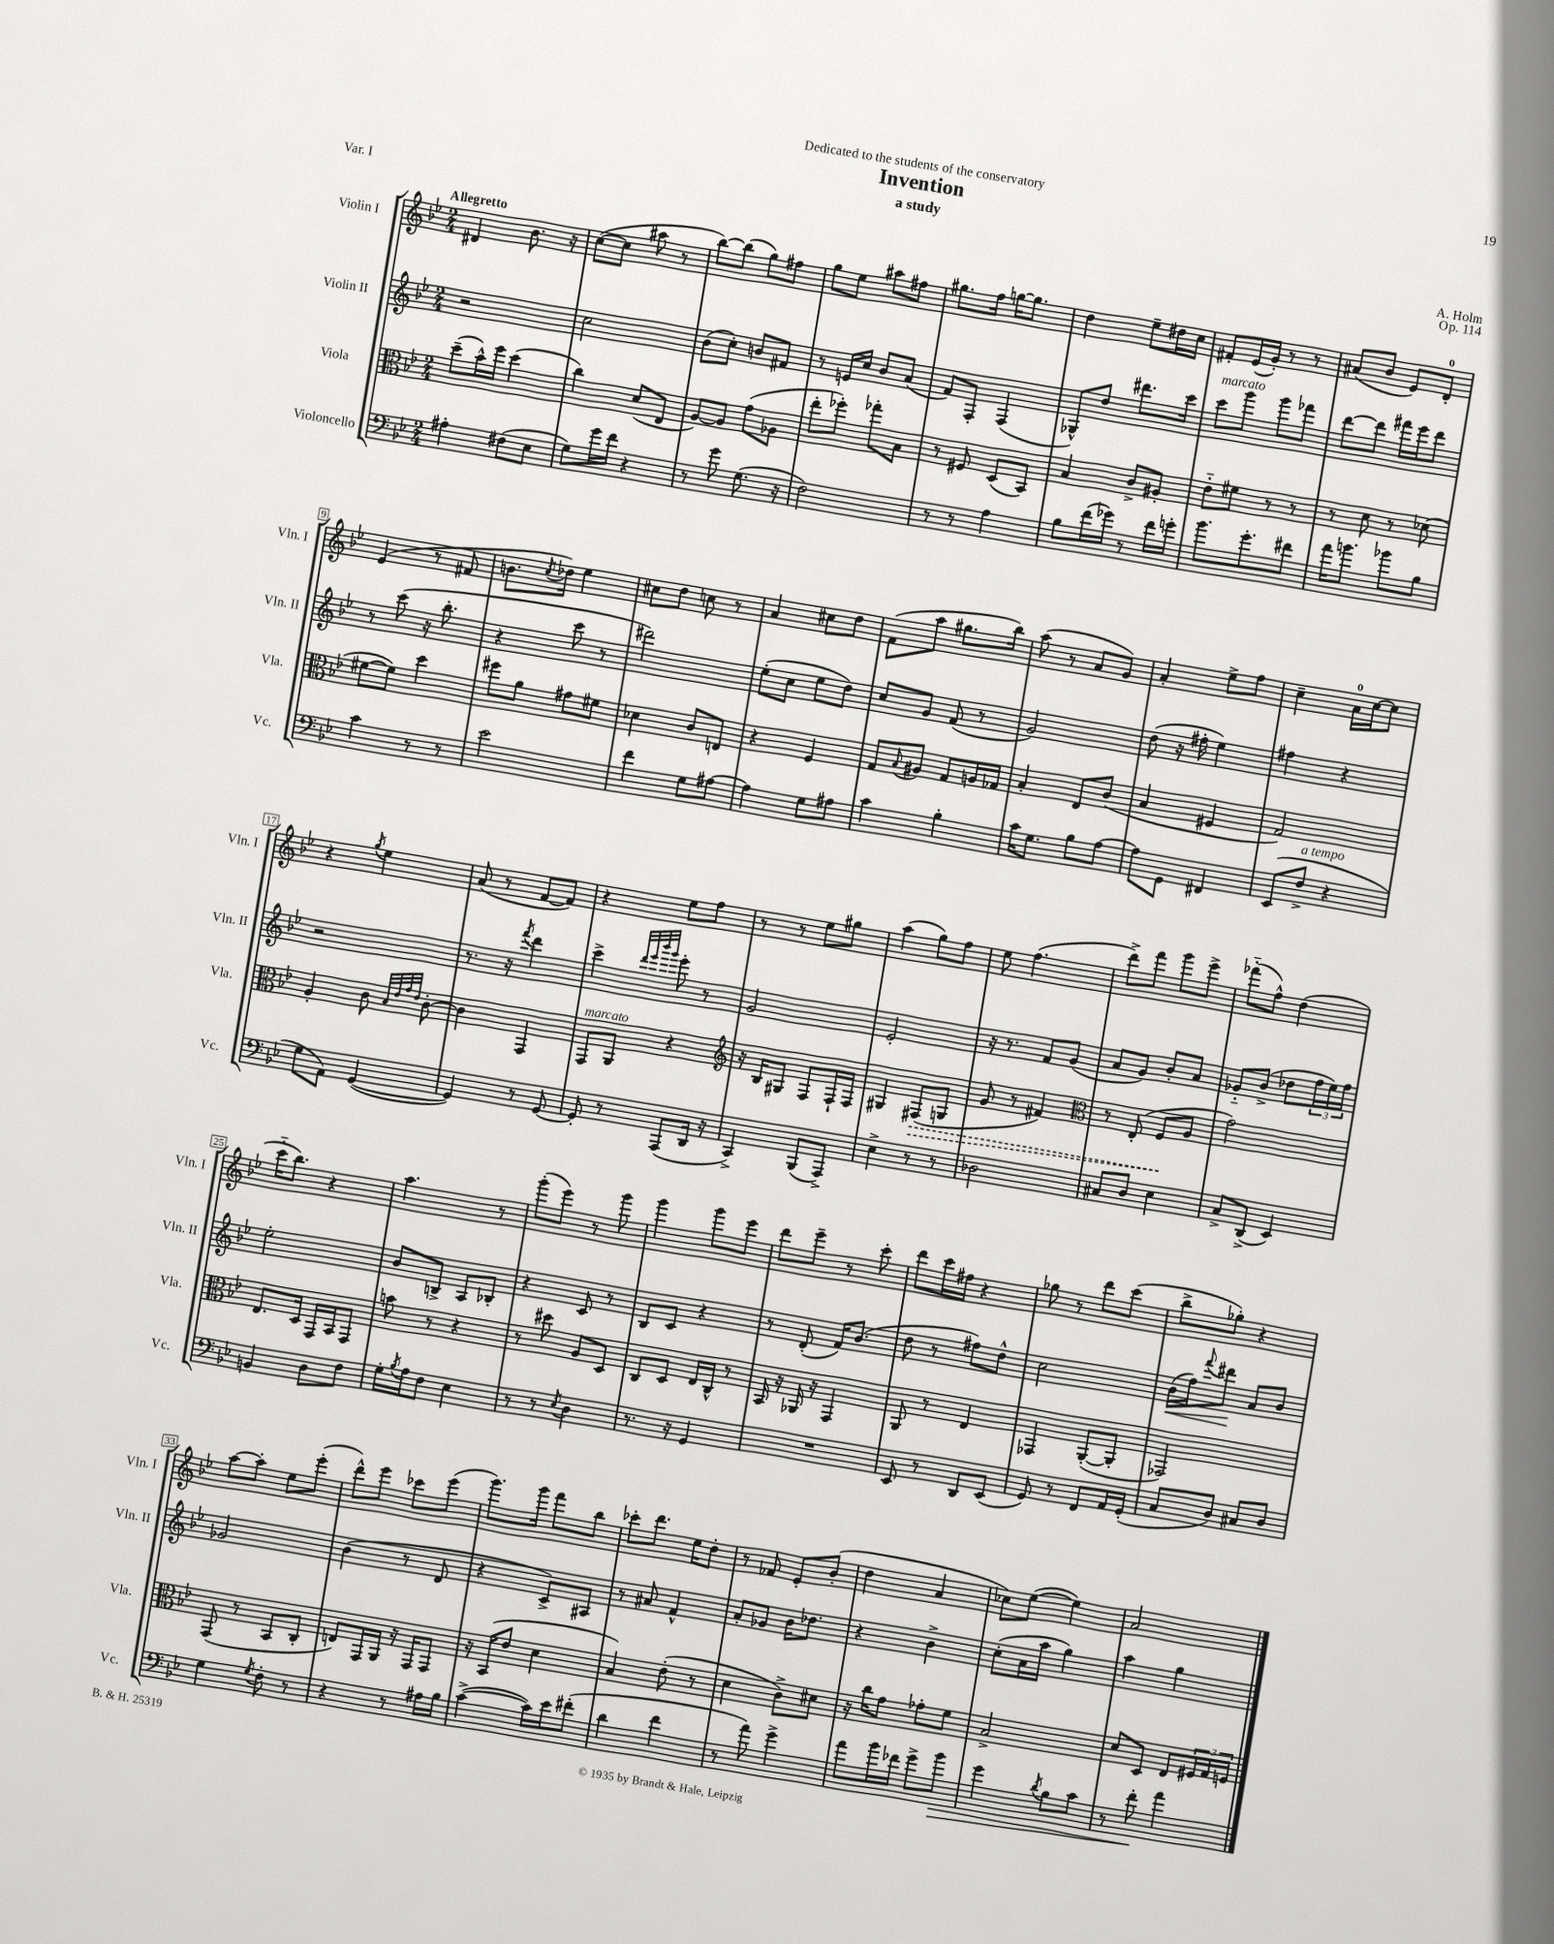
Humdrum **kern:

**kern	**kern	**kern	**kern
*staff4	*staff3	*staff2	*staff1
*clefF4	*clefC3	*clefG2	*clefG2
*k[b-e-]	*k[b-e-]	*k[b-e-]	*k[b-e-]
*M2/4	*M2/4	*M2/4	*M2/4
4A#'	(8dd~	2r	4d#
.	16b-^^)	.	.
.	16ff	.	.
(8F#	(4dd	.	8.b-
8E-	.	.	.
.	.	.	16r
=	=	=	=
8G)	4cc)	2cc	([8cc
16g	.	.	8cc]
16f	.	.	.
4r	(8d	.	8aa#
.	8E-	.	8r
=	=	=	=
8r	[8A)	(8b-	[8bb-)
8g	8A]	8cc')	(8bb-]
(8.G	(8g	8b	8gg)
.	8A-	8f#	8ff#
16r	.	.	.
=	=	=	=
2F)	8ee-'	8r	8gg
.	8ff-')	16e	8ee-
.	.	16cc	.
.	8gg-'	8b-	8aa#
.	8B-	(8a	8ff#
=	=	=	=
8r	8r	8f)	8.gg#
8r	8F#	8F'	.
.	.	.	16ff
4A	(8D	(4F	[16gg
.	.	.	8.gg]
.	8BB-)	.	.
=	=	=	=
8B-	4B-	8G-^^)	4dd
(16f	.	8dd	.
16g-)	.	.	.
8r	8c^	8.ddd#	8ee-~
16f	8A#'	.	16dd#
16g'	.	16ccc	16cc
=	=	=	=
8.b-	8e-'~	8ccc	8f#'
.	8f#	8ggg	(16e-
8.g'	.	.	16g')
.	8r	8ggg	8r
8f#	8r	8fff-	8r
=	=	=	=
16a	8r	[8ddd	(8a#
8.b	.	.	.
.	8d	8ddd]	8b-
8b-	8r	16fff#	8e-)
.	.	16eee-	.
8B-	(8d-	8ddd	8d'
=	=	=	=
4c	[8f#	8r	(4e-
.	8f#])	(8ccc	.
8r	4dd	16r	8r
.	.	8.bb-'	.
8r	.	.	8f#
=	=	=	=
2e-	8ff#	4r	8.b
.	8a	.	.
.	.	.	8qcc
.	.	.	16dd-)
.	8g#	8ccc	4ee-
.	8f#	8r	.
=	=	=	=
4f	4d-	2ddd#)	8cc#
.	.	.	8dd
8G	8c	.	8cc
[8A#	8E	.	8r
=	=	=	=
4A#]	4r	(8ee-'	4a
.	.	8cc	.
8G	4F	8ee-	8cc#
8A#	.	8dd)	8dd
=	=	=	=
4c	8G	8cc	(8f
.	8qqB-	.	.
.	8A#	8g	8aa
4B-'	8G	(8f	8.gg#
.	16A	8r	.
.	16G-	.	16bb-)
=	=	=	=
16c	4B-'	2g)	(8aa
8.G	.	.	.
.	.	.	8r
8B-	8E-	.	8a
[8A	(8c	.	8g)
=	=	=	=
8A]	4B-	(8dd	4a'
8GG	.	16r	.
.	.	16ff#'	.
4FF#	4F#	4ee-)	8ee-^
.	.	.	8ff
=	=	=	=
(8EE-	2G)	4ff#	4cc~
8F^	.	.	.
4r	.	4r	16a
.	.	.	[16cc
.	.	.	8cc]
=	=	=	=
8G	4A'	2r	4r
8AA)	.	.	.
.	.	.	8qgg
([4GG	8c	.	4ee-
.	32qqB-	.	.
.	32qqe-	.	.
.	32qqg	.	.
.	32qqe-	.	.
.	[8c'	.	.
=	=	=	=
4GG])	4c]	8.r	(8a
.	.	.	8r
.	.	16r	.
.	.	8qfff	.
8r	4GG	4ddd	[8f
[8GG	.	.	8f])
=	=	=	=
8GG']	8GG	4ccc^	4r
8r	8AA	.	.
.	.	32qqddd	.
.	.	32qqeee-	.
.	.	32qqbbb-	.
.	.	32qqggg	.
(8AAA	4r	8eee-'	8ee-
16DD	.	8r	8ff
16r	.	.	.
=	=	=	=
*	*clefG2	*	*
4CC^)	16r	2g	8r
.	16B-	.	.
.	8G#	.	8r
(8BBB-	8F	.	8ee-
8AAA^)	16F`	.	8gg#
.	16F	.	.
=	=	=	=
4E-^	4G#	2e-'	(4aa
8r	(8F#	.	8gg)
8r	8G	.	8ff
=	=	=	=
2D-	8g	16r	8ee-
.	.	8.r	.
.	8r	.	(4.ff
.	4f#)	8f	.
.	.	(8g	.
=	=	=	=
*	*clefC3	*	*
8C#	8r	8a	8ddd^)
8D	(8E-'	8g)	8fff
4E-	8F	8b-'	8ggg
.	8A	8a	8eee-^
=	=	=	=
8C^	2g)	8g-'~	(8fff-'~
(8DD^	.	(8b-^	8ff^^)
4EE-)	.	8dd-	(4dd
.	.	24ff	.
.	.	24ee-)	.
.	.	24ff	.
=	=	=	=
4BB	8.E-	2ee-'	16ccc'~
.	.	.	8.bb-)
.	16D	.	.
8D	16GG	.	4r
.	16BB-	.	.
8F	8GG	.	.
=	=	=	=
16G'	8b	8b-	4.aa
8qB-	.	.	.
16A	.	.	.
8F	8r	8B^	.
4E-	4r	8A	.
.	.	8B-'	8r
=	=	=	=
8r	8r	4r	(8ggg'
8r	8dd#	.	8eee-)
8qE-	.	.	.
4D	8A	8c	8r
.	8D	8r	8ggg
=	=	=	=
8.r	8C	8B-	4ggg
.	8D	8c	.
16r	.	.	.
4GG	16E-	4r	8ggg
.	16C^^	.	.
.	8r	.	8eee-
=	=	=	=
2r	16BB-	8r	8ddd
.	16r	.	.
.	16AA-	(8d'	8eee-~
.	16r	.	.
.	4GG	16f)	8r
.	.	(8.b-	.
.	.	.	8ccc'
=	=	=	=
8EE-	8AA	8dd	8ddd
8r	8r	8r	16ccc
.	.	.	16ff#
8DD	4E-	8ff#)	4r
(8EE-	.	8dd^^	.
=	=	=	=
8GG)	4GG-	2cc	8gg-
8r	.	.	8r
8FF	([8AA'	.	8ddd
16AA	8AA']	.	(8ccc
(16GG'	.	.	.
=	=	=	=
8C	2GG-)	(16b-	8bb-^
.	.	16ff)	.
.	.	8qqfff	.
8D)	.	8ddd#	8gg-')
8C#	.	8a	4r
8D	.	8b-	.
=	=	=	=
4G	(8GG	2g-	[8aa
.	8r	.	8aa']
8qG	.	.	.
8F'	8BB-	.	8ee-
8r	8C'	.	(8eee-'
=	=	=	=
4r	8E)	(4b-	8ddd^^)
.	16GG	.	8eee-
.	16AA	.	.
8r	16r	8r	8ccc-
.	16GG	.	.
16A#	8GG	8d	(8eee-
16B-	.	.	.
=	=	=	=
([4c^	16r	4r	8.ggg)
.	(16BB-	.	.
.	8e-	.	.
.	.	.	16ggg
16c])	4d	8c^)	8fff
16e-	.	.	.
(8f#'	.	8A#	8bb-
=	=	=	=
4d	4B-)	8r	8ccc-'
.	.	8a#	8.ddd
4f	(8e-'	4f^^	.
.	.	.	16ee-
.	8r	.	8dd'
=	=	=	=
8r	4d	8a'	8r
8a)	.	8g-	8f-
4g^	8c^)	16b-	8e-'
.	.	8.dd-	.
.	8d#	.	(8b-'
=	=	=	=
8a	16r	4r	4dd
.	16cc	.	.
16b-	8g	.	.
16f-	.	.	.
8g^	8g-'	4b-^	4a
8b-	8f	.	.
=	=	=	=
4g	2B-^	(8cc'	8cc-)
.	.	16a	([8ee-
.	.	16aa	.
8qd	.	.	.
8B-	.	4gg)	4ee-])
8c	.	.	.
=	=	=	=
8r	8d	4aa	2a
8f'	8D	.	.
4a	8E-	4gg	.
.	24F#	.	.
.	24G	.	.
.	24F	.	.
==	==	==	==
*-	*-	*-	*-
